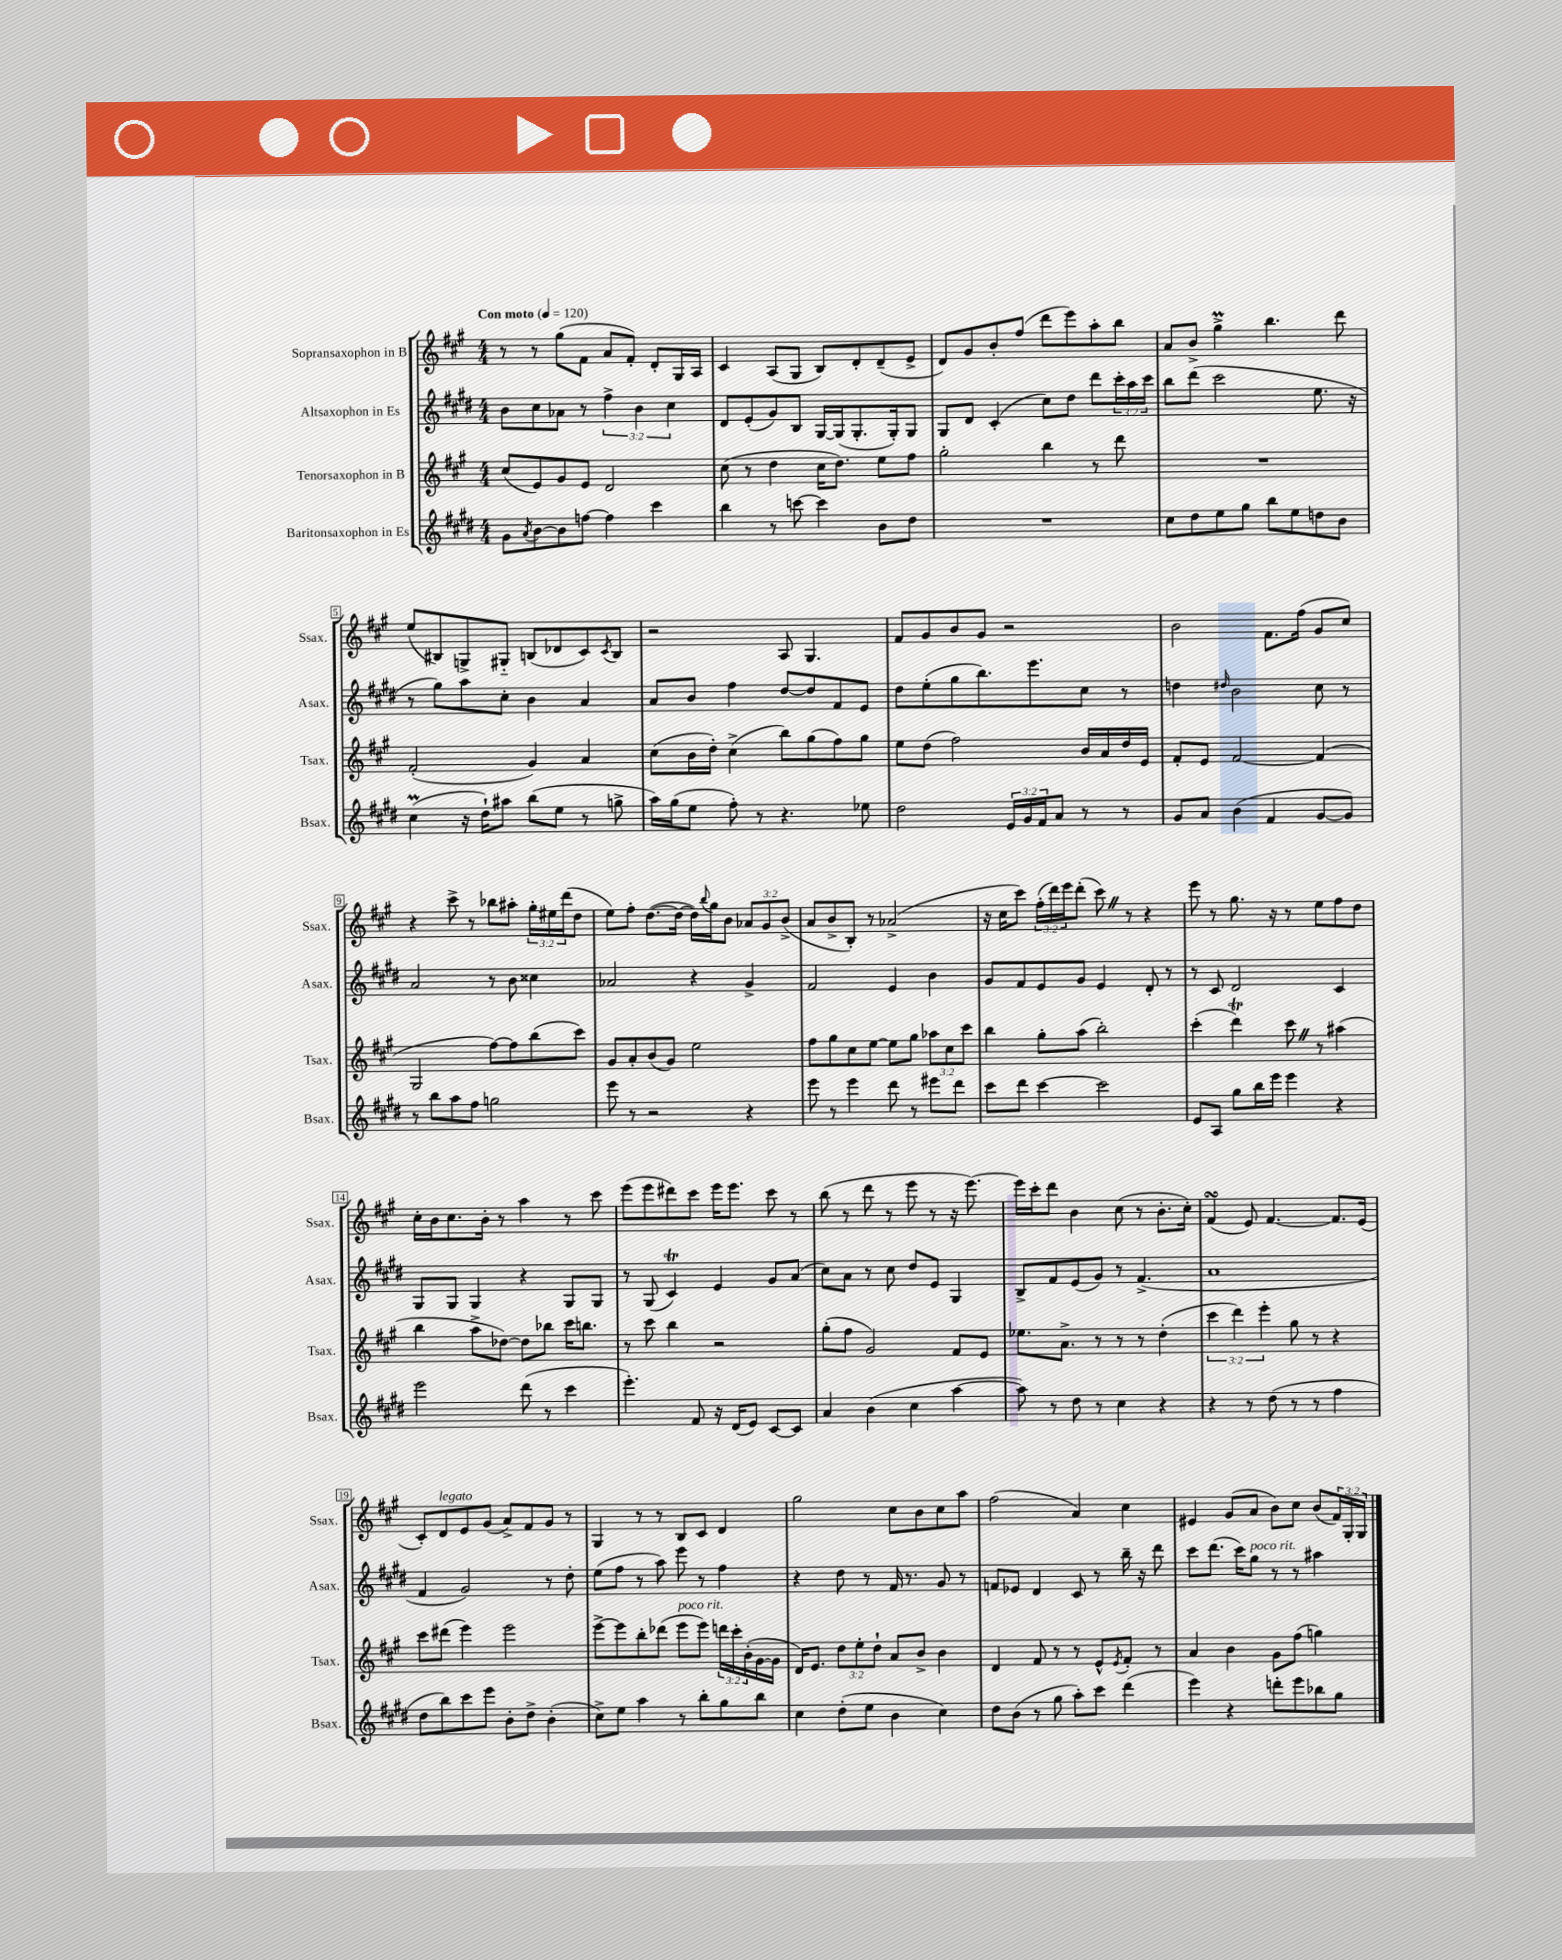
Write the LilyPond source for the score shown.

<<
\new StaffGroup <<
\new Staff = "s0" \with { instrumentName = "Sopransaxophon in B" shortInstrumentName = "Ssax." } {
    \clef treble \key a \major \numericTimeSignature \time 4/4 \override Staff.TupletNumber.text = #tuplet-number::calc-fraction-text \tempo "Con moto" 4 = 120
    r8 r8 gis''8( fis'8 a'8 fis'8-.) d'8-. gis16 a16 |
    cis'4 a8( gis8 b8) d'8-. d'8--( e'8-> |
    d'8) gis'8 b'8-. fis''8( d'''8 e'''8) a''8-. b''8 |
    a'8 b'8-> gis''4->\prall b''4. d'''8 |
    e''8( bis8) g8-> gis8-_ b8( des'8 cis'8) \acciaccatura { cis'8 } b8 |
    r2 a8 gis4. |
    fis'8 gis'8 b'8 gis'8 r2 |
    b'2 fis'8. fis''16( gis'8 cis''8) |
    r4 cis'''8-> r8 bes''8 ais''8-. \tuplet 3/2 { gis''16-. eis''16 d'''16( } d''8 |
    e''8) fis''8-. d''8.~( d''16~ d''16) \appoggiatura { b''8 } gis''16 b'8 \tuplet 3/2 { aes'8 gis'8 b'8->( } |
    a'8 b'8-> b8-.) r8 aes'2->( |
    r16 cis''16 cis'''8) \tuplet 3/2 { fis''16-.( d'''16) e'''16 } d'''8-.( cis'''8) \once \override BreathingSign.text = \markup { \musicglyph "scripts.caesura.straight" } \breathe r8 r4 |
    e'''8 r8 gis''8. r16 r8 e''8 fis''8 d''8 |
    cis''16-. b'16 cis''8. b'16-. r8 a''4 r8 cis'''8 |
    e'''8( e'''8 dis'''8) cis'''8 e'''16 e'''8. cis'''8 r8 |
    b''8( r8 d'''8 r8 e'''8 r8 r16 e'''8.~) |
    e'''16 cis'''16-. d'''8 b'4 cis''8( r8 b'8.-. cis''16-.) |
    fis'4\turn( e'8) fis'4.~ fis'8. e'16( |
    cis'8-.) d'8^\markup { \italic "legato" } e'8 gis'8( a'8->) fis'8 gis'8 r8 |
    gis4 r8 r8 b8 cis'8 d'4 |
    gis''2 cis''8 b'8 cis''8 a''8 |
    fis''2( a'4) cis''4 |
    eis'4 gis'8( a'8 b'8) cis''8 b'8( \tuplet 3/2 { fis'16) gis16-. gis16 } \bar "|." |
}
\new Staff = "s1" \with { instrumentName = "Altsaxophon in Es" shortInstrumentName = "Asax." } {
    \clef treble \key e \major \numericTimeSignature \time 4/4 \override Staff.TupletNumber.text = #tuplet-number::calc-fraction-text
    b'8 cis''8 aes'8 r8 \tuplet 3/2 { fis''4-> b'4 cis''4 } |
    dis'8 e'8-.( gis'8) b8 gis16~ gis16( gis8.-. gis16-.) gis8 |
    gis8 dis'8 cis'4-.( cis''8) dis''8 dis'''8 \tuplet 3/2 { cis'''16-. a''16 cis'''16 } |
    b''8 dis'''8( cis'''2 e''8. r16 |
    r8 gis''8) a''8 cis''8-. b'4 a'4 |
    a'8 b'8 fis''4 dis''8~ dis''8 fis'8 e'8 |
    dis''8 e''8-.( gis''8 b''8.) e'''8. cis''8 r8 |
    d''4 \grace { dis''16 } b'2 cis''8 r8 |
    a'2 r8 b'8 cisis''4 |
    aes'2 r4 gis'4-> |
    fis'2 e'4 b'4 |
    gis'8 fis'8 e'8 gis'8 e'4 dis'8-. r8 |
    r8 cis'8 dis'2 cis'4 |
    gis8 gis8 gis4 r4 gis8 gis8 |
    r8 gis8( cis'4\trill) e'4 gis'8 a'8( |
    cis''8) a'8 r8 cis''8 dis''8 e'8 gis4 |
    b8-> fis'8 e'8( gis'8) r8 fis'4.->( |
    a'1 |
    fis'4 gis'2) r8 dis''8-. |
    e''8( fis''8 r8 a''8) e'''8 r8 fis''4 |
    r4 dis''8 r8 fis'16 r8. gis'8 r8 |
    f'8 ees'8 dis'4 cis'8 r8 b''16-- r16 dis'''8 |
    cis'''8 dis'''8.( cis'''16) gis''8^\markup { \italic "poco rit." } r8 r8 ais''4 \bar "|." |
}
\new Staff = "s2" \with { instrumentName = "Tenorsaxophon in B" shortInstrumentName = "Tsax." } {
    \clef treble \key a \major \numericTimeSignature \time 4/4 \override Staff.TupletNumber.text = #tuplet-number::calc-fraction-text
    cis''8( e'8) gis'8 e'8 d'2 |
    cis''8( r8 d''4 cis''16 d''8.) e''8 fis''8 |
    gis''2-. b''4 r8 d'''8 |
    R1 |
    fis'2-.( gis'4) a'4 |
    cis''8( b'16 d''16-.) cis''4->( b''8) gis''8( fis''8) gis''8 |
    e''8 d''8( fis''2) b'16 a'16 d''16 e'16 |
    fis'8-. e'8 fis'2~ fis'4( |
    gis2 fis''8~) fis''8 b''8( cis'''8) |
    gis'8 a'8-. b'8( gis'8) e''2 |
    fis''8 gis''8 cis''8 e''8~ e''8 gis''8 \tuplet 3/2 { aes''8 cis''8 cis'''8 } |
    b''4 gis''8-. a''8( b''2-.) |
    cis'''4-.( d'''4\trill) cis'''8 \once \override BreathingSign.text = \markup { \musicglyph "scripts.caesura.straight" } \breathe r8 ais''4( |
    b''4 a''8-> des''8~) des''8 bes''8 cis'''16 b''8. |
    r8 cis'''8 b''4 r2 |
    gis''8-.( fis''8 gis'2) fis'8 e'8 |
    ees''8. a'8.-> r8 r8 r8 d''4-.( |
    \tuplet 3/2 { cis'''4 d'''4) e'''4-. } gis''8 r8 r4 |
    cis'''8 dis'''8( e'''4) e'''2 |
    e'''8~-> e'''8 b''8-. des'''8( e'''8^\markup { \italic "poco rit." } e'''8) \tuplet 3/2 { d'''16 cis'''16-. b'16-.( } gis'16~ gis'16 |
    d'16) e'8. \tuplet 3/2 { d''8 e''8-. d''8-! } a'8 b'8-> b'4 |
    d'4 fis'8 r8 r8 e'8-^ \acciaccatura { e'8 } fis'8-. r8 |
    a'4 b'4 gis'8 fis''8( g''4) \bar "|." |
}
\new Staff = "s3" \with { instrumentName = "Baritonsaxophon in Es" shortInstrumentName = "Bsax." } {
    \clef treble \key e \major \numericTimeSignature \time 4/4 \override Staff.TupletNumber.text = #tuplet-number::calc-fraction-text
    gis'8 \acciaccatura { a'8 } b'8~ b'8 f''8~ f''4 cis'''4 |
    b''4 r8 c'''8~ c'''4 b'8 dis''8 |
    R1 |
    cis''8 dis''8 e''8 gis''8 b''8 e''8 d''8 b'8 |
    cis''4\prall( r16 dis''16-!) ais''8 b''8( e''8 r8 g''8-> |
    a''16) gis''16( e''8 fis''8-.) r8 r4. ees''8 |
    dis''2 \tuplet 3/2 { e'16 gis'16 fis'16 } a'8 r8 r8 |
    gis'8 a'8 b'4( fis'4 gis'8~ gis'8) |
    r8 b''8 a''8 fis''8 g''2 |
    e'''8 r8 r2 r4 |
    e'''8 r8 e'''4 dis'''8 r8 eis'''8 dis'''8 |
    cis'''8 dis'''8 cis'''4~ cis'''2 |
    e'8 a8 gis''8 b''16 e'''16 e'''4 r4 |
    e'''2 dis'''8( r8 cis'''4 |
    e'''4.-.) fis'8 r16 dis'16( e'8) cis'8~ cis'8 |
    a'4 b'4( cis''4 a''4~ |
    a''8) r8 dis''8 r8 cis''4 r4 |
    r4 r8 dis''8( r8 r8 fis''4 |
    dis''8 b''8) cis'''8 e'''8 b'8-. dis''8-> b'4-.( |
    cis''8->) e''8 a''4 r8 b''8-. gis''8 b''8 |
    cis''4 dis''8-.( e''8 b'4 cis''4) |
    dis''8 b'8( r8 gis''8 a''8-.) cis'''8 dis'''4( |
    e'''4) r4 d'''8-. e'''8 bes''8 gis''8 \bar "|." |
}
>>
>>
\layout { \context { \Score \override BarNumber.stencil = #(make-stencil-boxer 0.1 0.3 ly:text-interface::print) } }
